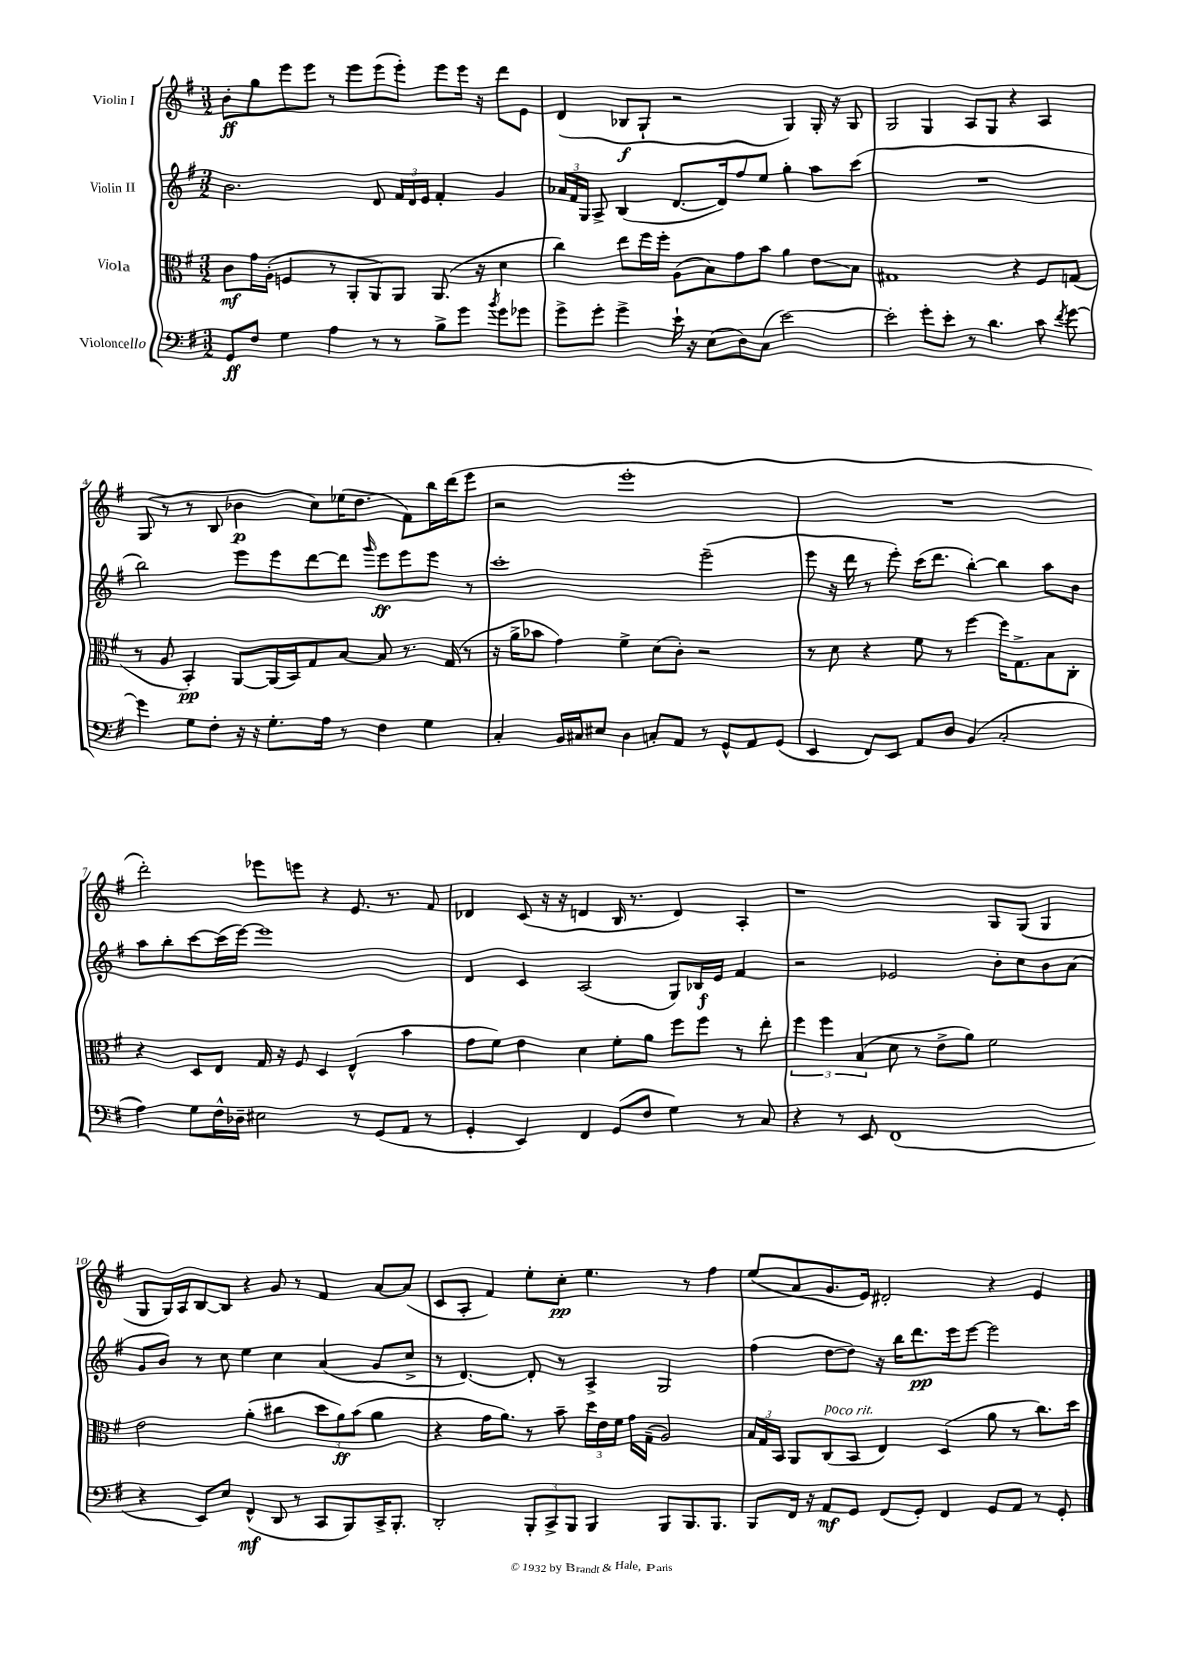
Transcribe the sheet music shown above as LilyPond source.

<<
\new StaffGroup <<
\new Staff = "s0" \with { instrumentName = "Violin I" } {
    \clef treble \key g \major \numericTimeSignature \time 3/2
    \autoBeamOff b'8[-.\ff g''8 e'''8 e'''8] r8 e'''8[ e'''8( e'''8]-.) e'''8[ e'''16] r16 d'''8[ e'8] |
    d'4( bes8[\f g8]-! r2 g4) g16-. r16 g8 |
    g2 g4 a8[ g8] r4 a4 |
    g8( r8 r8 b8 bes'4\p c''8[) ees''16( d''8.] fis'8[) b''16 d'''16( e'''8] |
    r2 e'''1-. |
    R1. |
    d'''2-.) ees'''8[ e'''8] r4 e'8. r8. fis'8 |
    des'4 c'8( r16 r16 d'4 b16 r8. d'4) a4-. |
    r1 g8[ g8]( g4 |
    g8[ g16) a16 b8~ b8] r4 g'8 r8 fis'4 a'8[~ a'8]( |
    c'8[ a8]-. fis'4) e''8[-. c''8]-.\pp e''4. r8 fis''4 |
    e''8[( a'8 g'8. e'16]) dis'2-. r4 e'4 \bar "|." |
}
\new Staff = "s1" \with { instrumentName = "Violin II" } {
    \clef treble \key g \major \numericTimeSignature \time 3/2
    \autoBeamOff b'2. d'8 \tuplet 3/2 { fis'16[ d'16 e'16] } fis'4-. g'4 |
    \tuplet 3/2 { aes'16[ fis'16 g16] } a8-> b4( d'8.[~ d'16) fis''8 e''8] g''4-. a''8[ c'''8]( |
    R1. |
    b''2) e'''8[ e'''8 d'''8~ d'''8] \grace { g'''16 } e'''8[\ff e'''8 e'''8] r8 |
    c'''1-. e'''2--( |
    e'''8 r16 d'''16 r8 e'''8-.) c'''16[( d'''8.] b''4~-.) b''4 a''8[ b'8] |
    a''8[ b''8-. c'''8~ c'''16( e'''16]~) e'''1 |
    d'4 c'4 a2( g8[) bes16\f e'16] fis'4 |
    r2 ees'2 b'8[-. c''8 b'8 a'8]( |
    g'8[ b'8]) r8 c''8 e''4 c''4 a'4( g'8[ c''8]-> |
    r8 d'4.~) d'8-. r8 a4-> g2 |
    fis''4( d''8[~ d''8]) r16 b''16[ d'''8.\pp e'''16 e'''8]~ e'''2 \bar "|." |
}
\new Staff = "s2" \with { instrumentName = "Viola" } {
    \clef alto \key g \major \numericTimeSignature \time 3/2
    \autoBeamOff c'8[\mf g'16 a16]-.( f4 r8 a,8[-. a,8) a,8] a,8.( r16 d'4 |
    c''4) e''8[ fis''16 fis''16]-. a8[( b8) g'8 b'8] a'4 e'8[\glissando b8] |
    gis1 r4 fis8[ g8]( |
    r8 a8 b,4-.\pp) a,8[~ a,16( b,16) g8 b8]~ b8 r8. g16( r8 |
    r16 a'16[-> bes'8] g'4) fis'4-> d'8[( c'8]-.) r2 |
    r8 d'8 r4 fis'8 r8 fis''4~ fis''16[ g8.-> b8 c8]-. |
    r4 d8[ e8] g16 r16 fis8 d4 e4-^( b'4 |
    g'8[ fis'8]) e'4 d'4 fis'8[-. a'8] fis''8[ fis''8] r8 e''8-. |
    \tuplet 3/2 { fis''4 fis''4 b4( } d'8 r8 e'8[-> a'8]) fis'2 |
    e'2 a'4-.( cis''4 \tuplet 3/2 { d''8[ a'8\ff) b'8]( } a'4 |
    r4 g'16[ a'8.]) r8 b'8-- \tuplet 3/2 { d''16[ e'16 fis'16] } g'16[ g16]--( a2) |
    \tuplet 3/2 { b16[ g16 b,16] } a,8[ c8^\markup { \italic "poco rit." }( b,8] e4) d4( a'8 r8 c''8.[) d''16] \bar "|." |
}
\new Staff = "s3" \with { instrumentName = "Violoncello" } {
    \clef bass \key g \major \numericTimeSignature \time 3/2
    \autoBeamOff g,8[\ff fis8] g4 a4 r8 r8 b8[-> g'8] \acciaccatura { b'8 } g'8[ ges'8] |
    g'8[-> g'8]-. g'4-> e'16-! r16 e8[( d8) c8]( e'2~) |
    e'2-. g'8[-. e'8]-. r8 d'4. c'8 \acciaccatura { fis'8 } g'8~ |
    g'4 g8[ fis8]-. r16 r16 g8.[-. a16] r8 fis4 g4 |
    c4-. b,16[ cis16 eis8] d4 c8[-. a,8] r8 g,8[-^ a,8 g,8]( |
    e,4 fis,8[) e,8] a,8[ d8] b,4( c2-. |
    a4) g8[ fis16-^ des16]-- eis2 r8 g,8[( a,8] r8 |
    g,4-. e,4) fis,4 g,8[( fis8] g4) r8 c8 |
    r4 r8 e,8 fis,1( |
    r4 e,8[) e8] fis,4-^\mf( d,8 r8 c,8[ b,,8) c,16-> b,,8.]-. |
    d,2-. \tuplet 3/2 { b,,8[-. c,8-> b,,8] } b,,4 b,,8[ b,,8. b,,8.] |
    b,,8[ fis,16] r16 a,8[\mf g,8] fis,8[( g,8]-.) fis,4 g,8[ a,8] r8 g,8-. \bar "|." |
}
>>
>>
